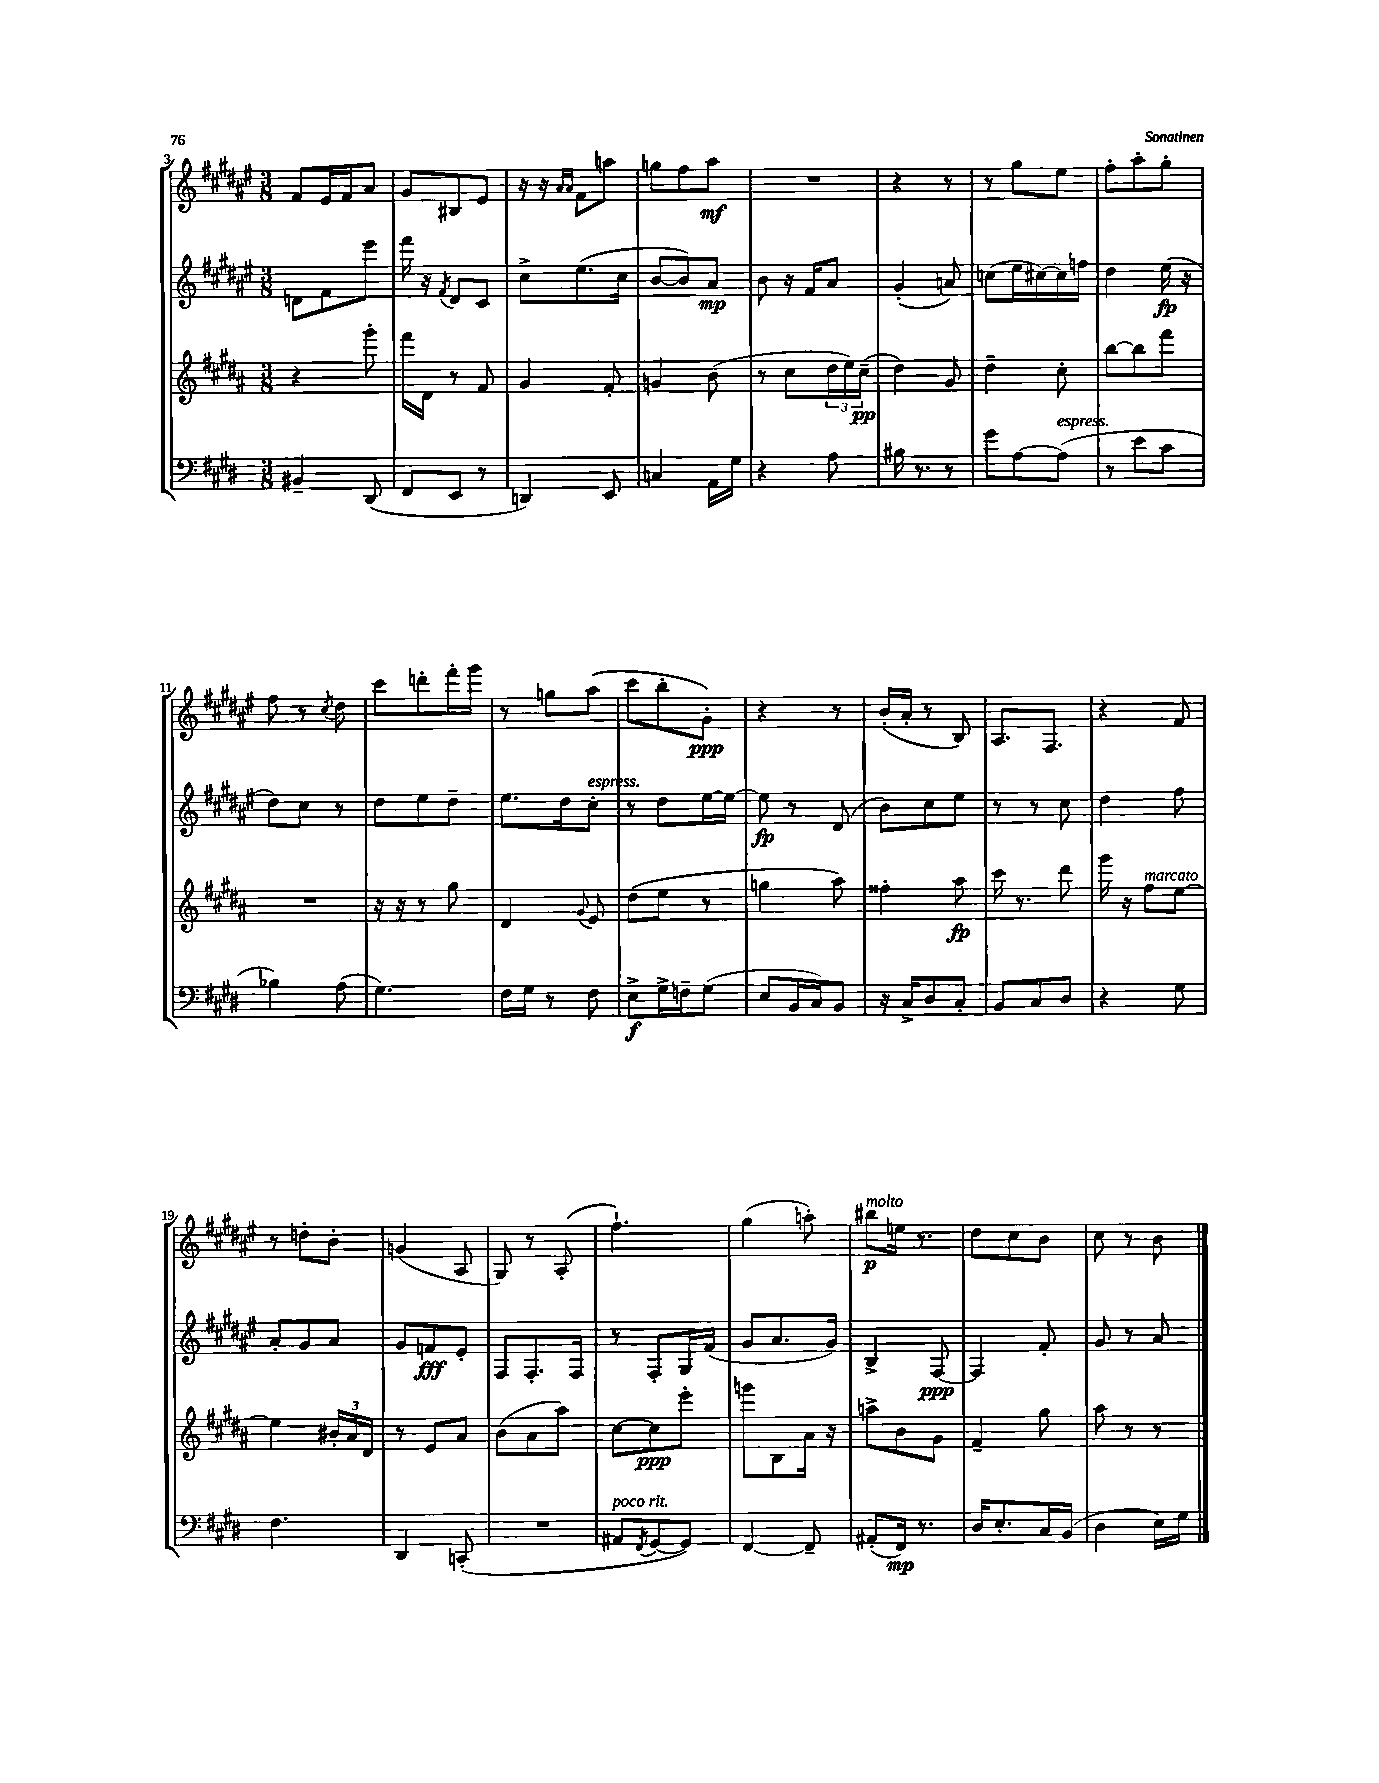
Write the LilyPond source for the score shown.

<<
\new StaffGroup <<
\new Staff = "s0" {
    \clef treble \key fis \major \numericTimeSignature \time 3/8
    fis'8 eis'16 fis'16 ais'8 |
    gis'8 bis8 eis'8 |
    r16 r16 \grace { ais'16 ais'16 } fis'8 a''8 |
    g''8 fis''8 ais''8\mf |
    R4. |
    r4 r8 |
    r8 gis''8 eis''8 |
    fis''8-. ais''8-. gis''8-. |
    fis''8 r8 \acciaccatura { cis''8 } dis''8 |
    cis'''8 d'''8-. fis'''16-. gis'''16 |
    r8 g''8 ais''8( |
    cis'''8 b''8-. gis'8-.\ppp) |
    r4 r8 |
    b'16-.( ais'16-. r8 b8) |
    ais8. fis8. |
    r4 fis'8 |
    r8 d''8-. b'8-. |
    g'4( ais8 |
    gis8) r8 ais8-.( |
    fis''4.-!) |
    gis''4( a''8-.) |
    bis''8\p^\markup { \italic "molto" } e''16 r8. |
    dis''8 cis''8 b'8 |
    cis''8 r8 b'8 \bar "|." |
}
\new Staff = "s1" {
    \clef treble \key fis \major \numericTimeSignature \time 3/8
    d'8 fis'8 eis'''8 |
    fis'''16 r16 \acciaccatura { fis'8 } dis'8 cis'8 |
    cis''8-> eis''8.( cis''16 |
    b'8~ b'8) ais'8\mp |
    b'8 r16 fis'16 ais'8 |
    gis'4-.( a'8) |
    c''8( eis''16 cis''16~) cis''16 f''16 |
    dis''4 eis''16\fp( r16 |
    dis''8) cis''8 r8 |
    dis''8 eis''8 dis''8-- |
    eis''8. dis''16 cis''8-.^\markup { \italic "espress." } |
    r8 dis''8 eis''16~ eis''16~ |
    eis''8\fp r8 dis'8( |
    b'8) cis''8 eis''8 |
    r8 r8 cis''8 |
    dis''4 fis''8 |
    ais'8-. gis'8 ais'8 |
    gis'8 f'8\fff eis'8-. |
    fis8 fis8.-. fis16 |
    r8 fis8-. gis16 fis'16( |
    gis'8 ais'8. gis'16) |
    b4-> fis8~\ppp |
    fis4 fis'8-. |
    gis'8 r8 ais'8 \bar "|." |
}
\new Staff = "s2" {
    \clef treble \key b \major \numericTimeSignature \time 3/8
    r4 gis'''8-. |
    fis'''16 dis'16 r8 fis'8 |
    gis'4 fis'8-. |
    g'4 b'8( |
    r8 cis''8 \tuplet 3/2 { dis''16 e''16) cis''16--\pp( } |
    dis''4) gis'8 |
    dis''4-- cis''8-. |
    b''8~ b''8 fis'''8 |
    R4. |
    r16 r16 r8 gis''8 |
    dis'4 \appoggiatura { gis'8 } e'8 |
    dis''8( e''8 r8 |
    g''4 ais''8) |
    fisis''4-. ais''8\fp |
    cis'''16 r8. dis'''8 |
    gis'''16 r16 fis''8^\markup { \italic "marcato" } e''8~ |
    e''4 \tuplet 3/2 { bis'16-. ais'16 dis'16 } |
    r8 e'8 ais'8 |
    b'8( ais'8 ais''8) |
    cis''8~ cis''8\ppp e'''8-. |
    g'''8 b8 ais'16 r16 |
    a''8-> b'8 gis'8 |
    fis'4-- gis''8 |
    ais''8 r8 r8 \bar "|." |
}
\new Staff = "s3" {
    \clef bass \key e \major \numericTimeSignature \time 3/8
    bis,4-- dis,8( |
    fis,8 e,8 r8 |
    d,4) e,8 |
    c4 a,16 gis16 |
    r4 a8 |
    bis16 r8. r8 |
    gis'8 a8~ a8^\markup { \italic "espress." }( |
    r8 e'8 cis'8 |
    bes4) a8( |
    gis4.) |
    fis16 gis16 r8 fis8 |
    e8->\f gis16-> f16-- gis8( |
    e8 b,16 cis16) b,8 |
    r16 cis16-> dis8 cis8-. |
    b,8 cis8 dis8 |
    r4 gis8 |
    fis4. |
    dis,4 c,8-.( |
    R4. |
    ais,8^\markup { \italic "poco rit." } \acciaccatura { fis,8 } gis,8~ gis,8) |
    fis,4~ fis,8-- |
    ais,8-.( fis,16\mp) r8. |
    dis16 e8.-. cis16 b,16( |
    dis4 e16) gis16 \bar "|." |
}
>>
>>
\layout { \context { \Score currentBarNumber = #3 } }
